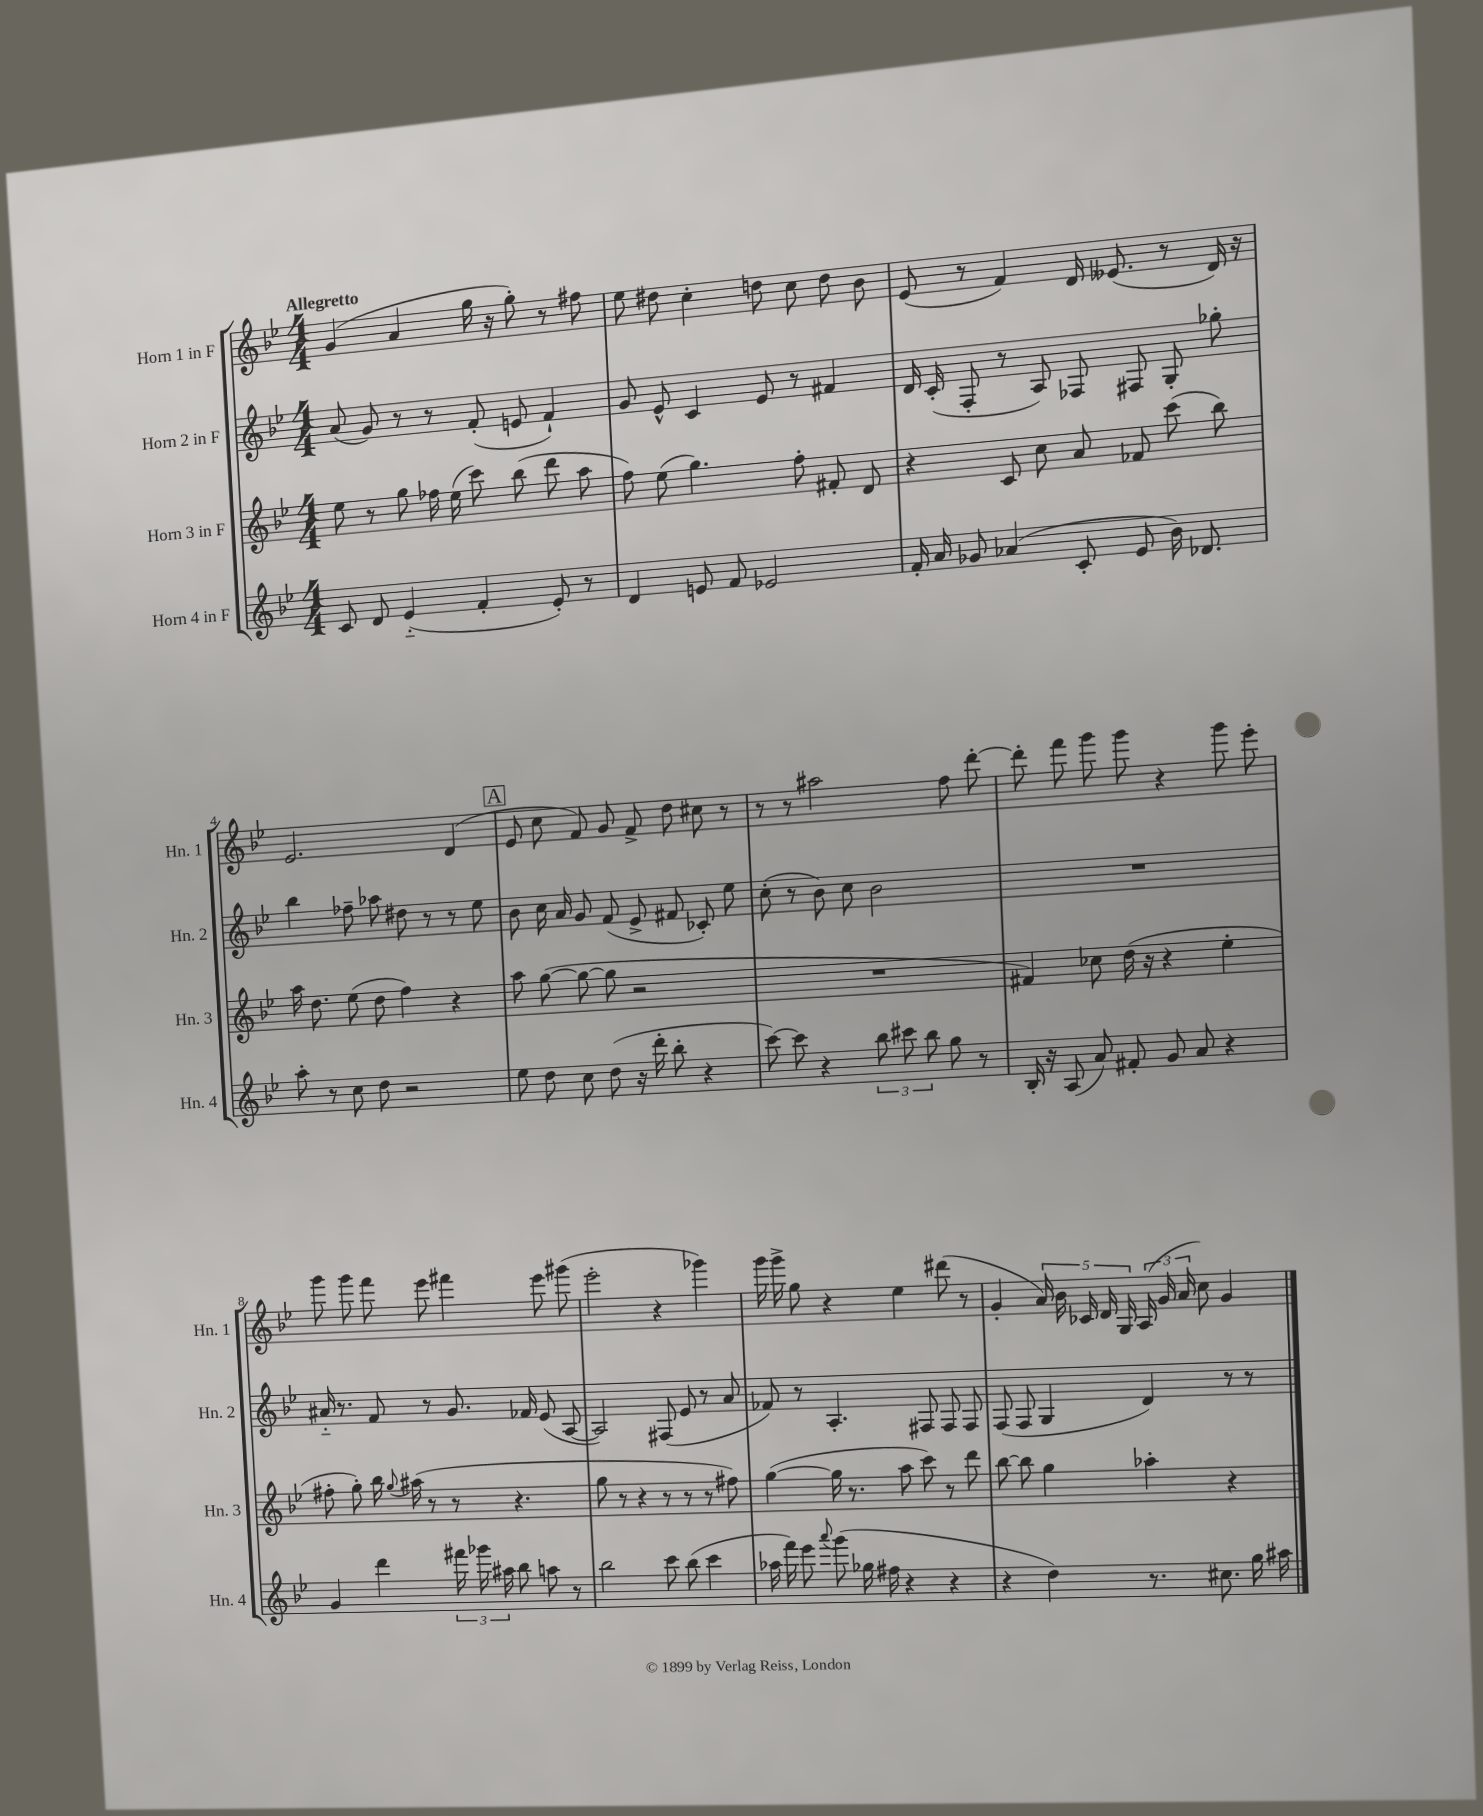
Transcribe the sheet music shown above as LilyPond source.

<<
\new StaffGroup <<
\new Staff = "s0" \with { instrumentName = "Horn 1 in F" shortInstrumentName = "Hn. 1" } {
    \clef treble \key bes \major \numericTimeSignature \time 4/4 \tempo "Allegretto"
    \autoBeamOff g'4( a'4 g''16 r16 g''8-.) r8 fis''8 |
    ees''8 dis''8 c''4-. d''8 c''8 d''8 bes'8 |
    ees'8( r8 f'4) d'16 eeses'8.( r8 d'16) r16 |
    ees'2. d'4( |
    \mark \markup { \box "A" } ees'8 c''8 f'8) g'8 f'8-> d''8 cis''8 r8 |
    r8 r8 ais''2 f''8 d'''8~-. |
    d'''8-. f'''8 g'''8 g'''8 r4 g'''8 ees'''8-. |
    g'''8 g'''8 f'''8 ees'''8 fis'''4 ees'''8 gis'''8( |
    ees'''2-. r4 ges'''4) |
    g'''16 g'''16-> g''8 r4 ees''4 dis'''8( r8 |
    g'4-. \tuplet 5/4 { a'16) bes'16 ces'16 d'16 g16 } \tuplet 3/2 { a16( g'16 a'16 } c''8) g'4 \bar "|." |
}
\new Staff = "s1" \with { instrumentName = "Horn 2 in F" shortInstrumentName = "Hn. 2" } {
    \clef treble \key bes \major \numericTimeSignature \time 4/4
    \autoBeamOff a'8( g'8) r8 r8 f'8-.( e'8 f'4-!) |
    g'8 ees'8-^ c'4 ees'8 r8 fis'4 |
    d'16 c'16-.( f8-. r8 a8) fes8 fis8 g8-. ges''8-. |
    bes''4 fes''8-- aes''8 dis''8 r8 r8 ees''8 |
    \mark \markup { \box "A" } bes'8 c''16 a'16 g'8 f'8( ees'8-> fis'8 ces'8-.) ees''8 |
    c''8-.( r8 bes'8) c''8 bes'2 |
    R1 |
    ais'16-_ r8. f'8 r8 g'8. fes'16 ees'8( a8~ |
    a2) fis8( ees'8 r8 a'8 |
    fes'8) r8 a4.-. fis8 fis8 fis8 |
    f8( f8 g4 d'4) r8 r8 \bar "|." |
}
\new Staff = "s2" \with { instrumentName = "Horn 3 in F" shortInstrumentName = "Hn. 3" } {
    \clef treble \key bes \major \numericTimeSignature \time 4/4
    \autoBeamOff ees''8 r8 g''8 fes''16 ees''16( c'''8) bes''8( d'''8 a''8 |
    f''8) ees''8( g''4.) f''8-. fis'8-. d'8 |
    r4 c'8 c''8 a'8 fes'8 c'''8( bes''8) |
    a''16 d''8. ees''8( d''8 f''4) r4 |
    \mark \markup { \box "A" } a''8 g''8~( g''8~ g''8 r2 |
    R1 |
    fis'4) ces''8 d''16( r16 r4 ees''4-. |
    fis''8-. g''8-.) bes''16 \appoggiatura { g''8 } ais''16( r8 r8 r4. |
    g''8 r8 r4 r8 r8 r8 fis''8) |
    g''4~( g''16 r8. a''8 c'''8) r8 d'''8 |
    bes''8~ bes''8 g''4 aes''4-. r4 \bar "|." |
}
\new Staff = "s3" \with { instrumentName = "Horn 4 in F" shortInstrumentName = "Hn. 4" } {
    \clef treble \key bes \major \numericTimeSignature \time 4/4
    \autoBeamOff c'8 d'8 ees'4-_( f'4-. ees'8-.) r8 |
    d'4 e'8 f'8 ees'2 |
    f'16-. a'16 ges'8 aes'4( c'8-. ees'8 bes'16) des'8. |
    a''8-. r8 c''8 d''8 r2 |
    \mark \markup { \box "A" } ees''8 d''8 c''8 d''8( r16 d'''16-. bes''8-. r4 |
    c'''8~) c'''8 r4 \tuplet 3/2 { bes''8 cis'''8 bes''8 } g''8 r8 |
    bes16-. r16 a8( a'8) fis'8-. g'8 a'8 r4 |
    g'4 d'''4 \tuplet 3/2 { fis'''16 ges'''16 ais''16 } bes''8 a''8 r8 |
    bes''2 c'''8 bes''8( c'''4 |
    aes''16 f'''16) ees'''8 \appoggiatura { a'''8 } g'''8( ges''16 fis''16 r4 r4 |
    r4 d''4) r8. cis''8. g''16 ais''16 \bar "|." |
}
>>
>>
